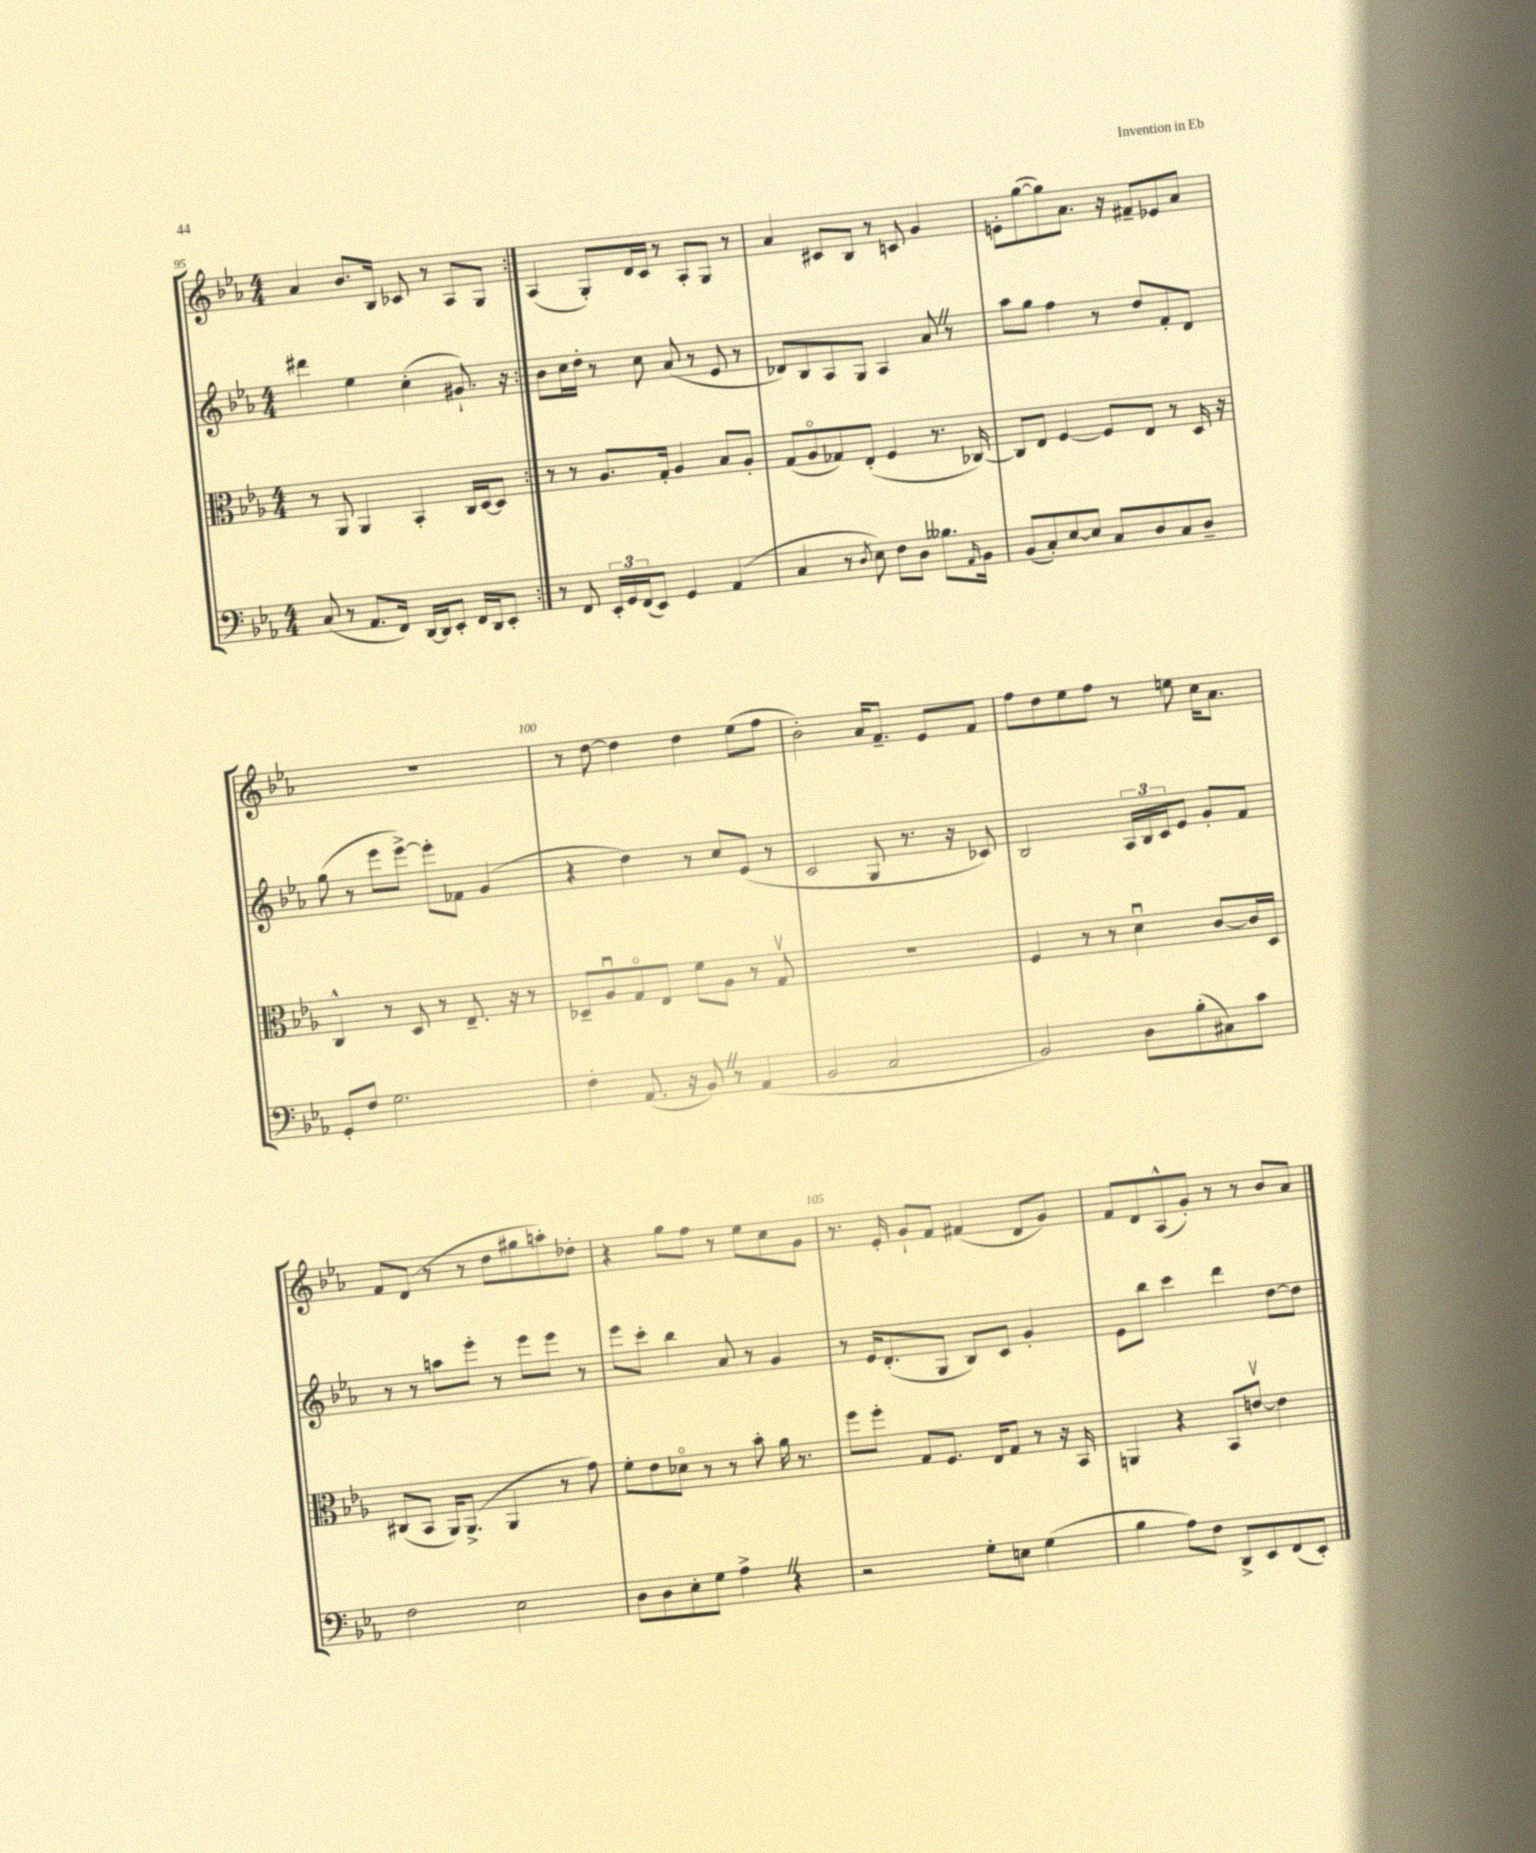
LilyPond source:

<<
\new StaffGroup <<
\new Staff = "s0" {
    \clef treble \key ees \major \numericTimeSignature \time 4/4
    \repeat volta 2 { aes'4 bes'8. bes16 ces'8 r8 aes8 g8 | }
    aes4( g8-.) d'16 c'16 r8 aes8-. g8 r8 |
    aes'4 cis'8 bes8 r8 c'8 g'4 |
    e'8-. g''8~( g''8) aes'8. r16 fis'8-- ees'8 aes'8 |
    R1 |
    r8 d''8~ d''4 d''4 ees''8( f''8 |
    bes'2-.) aes'16 f'8.-- ees'8 f'8 |
    f''8 d''8 ees''8 f''8 r8 e''8 c''16 aes'8. |
    f'8 d'8( r8 r8 d''8 gis''8 a''8-.) des''8-. |
    r4 g''8 f''8 r8 ees''8 c''8 g'8 |
    r8. ees'16-. g'8-! f'8 fis'4( d'8 g'8) |
    f'8 d'8 aes8-^( g'8-.) r8 r8 bes'8 aes'8 \bar "|." |
}
\new Staff = "s1" {
    \clef treble \key ees \major \numericTimeSignature \time 4/4
    \repeat volta 2 { dis'''4 ees''4 c''4-.( gis'8.-!) r16 | }
    bes'8 c''16 d''16-. r8 c''8 aes'8( r8 ees'8 r8 |
    des'8) bes8 aes8 g8 aes4 aes'8 \once \override BreathingSign.text = \markup { \musicglyph "scripts.caesura.straight" } \breathe r8 |
    aes''8 g''8 f''4 r8 d''8 f'8-. d'8 |
    g''8( r8 ees'''8 ees'''8~->) ees'''8-. fes'8 g'4( |
    r4 d''4) r8 c''8 ees'8( r8 |
    c'2 g8 r8. r16 ces'8) |
    bes2 \tuplet 3/2 { aes16 bes16 c'16 } ees'8 g'8-. f'8 |
    r8 r8 a''8 ees'''8-. r8 ees'''8 ees'''8 r8 |
    ees'''8 c'''8-. bes''4 aes'8 r8 g'4 |
    r8 ees'16 d'8.-.( g8 bes8) c'8 g'4-. |
    ees'8 bes''8 c'''4 d'''4 d''8~ d''8 \bar "|." |
}
\new Staff = "s2" {
    \clef alto \key ees \major \numericTimeSignature \time 4/4
    \repeat volta 2 { r8 aes,8 aes,4 bes,4-. c16 d16~ d8 | }
    r8 r8 aes8. g16-. aes4 bes8 aes8-. |
    g8( aes8\flageolet ges8) ees8-.( f4 r8. ces16~) |
    ces8 ees8 f4~ f8 ees8 r8 d16 r16 |
    c4-^ r8 d8 r8 ees8.-- r16 r8 |
    des8-- aes8\downbow g8\flageolet ees8 f'8 aes8 r8 g8\upbow |
    r1 |
    f4 r8 r8 d'4\downbow c'8~ c'16 d16 |
    cis8( bes,8 aes,16) aes,8.->( aes,4 r8 g'8) |
    f'8-. ees'8 des'8\flageolet r8 r8 bes'8-. aes'16 r8. |
    f''8 f''8-. g8 f8. ees16 g8 r8 r16 bes,16 |
    a,4 r4 bes,8 e'8~\upbow e'4 \bar "|." |
}
\new Staff = "s3" {
    \clef bass \key ees \major \numericTimeSignature \time 4/4
    \repeat volta 2 { c8( r8 aes,8. f,16) d,16~ d,16 ees,8-. f,16 d,16 ees,8-. | }
    r8 f,8 \tuplet 3/2 { ees,16-. g,16 f,16( } ees,8) g,4 aes,4( |
    c4 r8 \acciaccatura { d8 } ees8) f8 d8 beses8. \grace { aes,16 } bes,16 |
    bes,8( c8-.) ees8~ ees8 c8 d8 c8 d8-- |
    g,8-. f8 g2. |
    f4-. aes,8.( r16 bes,8) \once \override BreathingSign.text = \markup { \musicglyph "scripts.caesura.straight" } \breathe r8 aes,4( |
    bes,2 c2 |
    bes,2) d8 bes8-.( cis8) c'8 |
    f2 ees2 |
    d8 d8 ees8-. g8 aes4-> \once \override BreathingSign.text = \markup { \musicglyph "scripts.caesura.straight" } \breathe r4 |
    r2 g8-. e8 g4( |
    bes4 aes8) f8 d,8-> ees,8 f,8( ees,8-.) \bar "|." |
}
>>
>>
\layout { \context { \Score currentBarNumber = #95 \override BarNumber.break-visibility = ##(#f #t #t) barNumberVisibility = #(every-nth-bar-number-visible 5) } }
